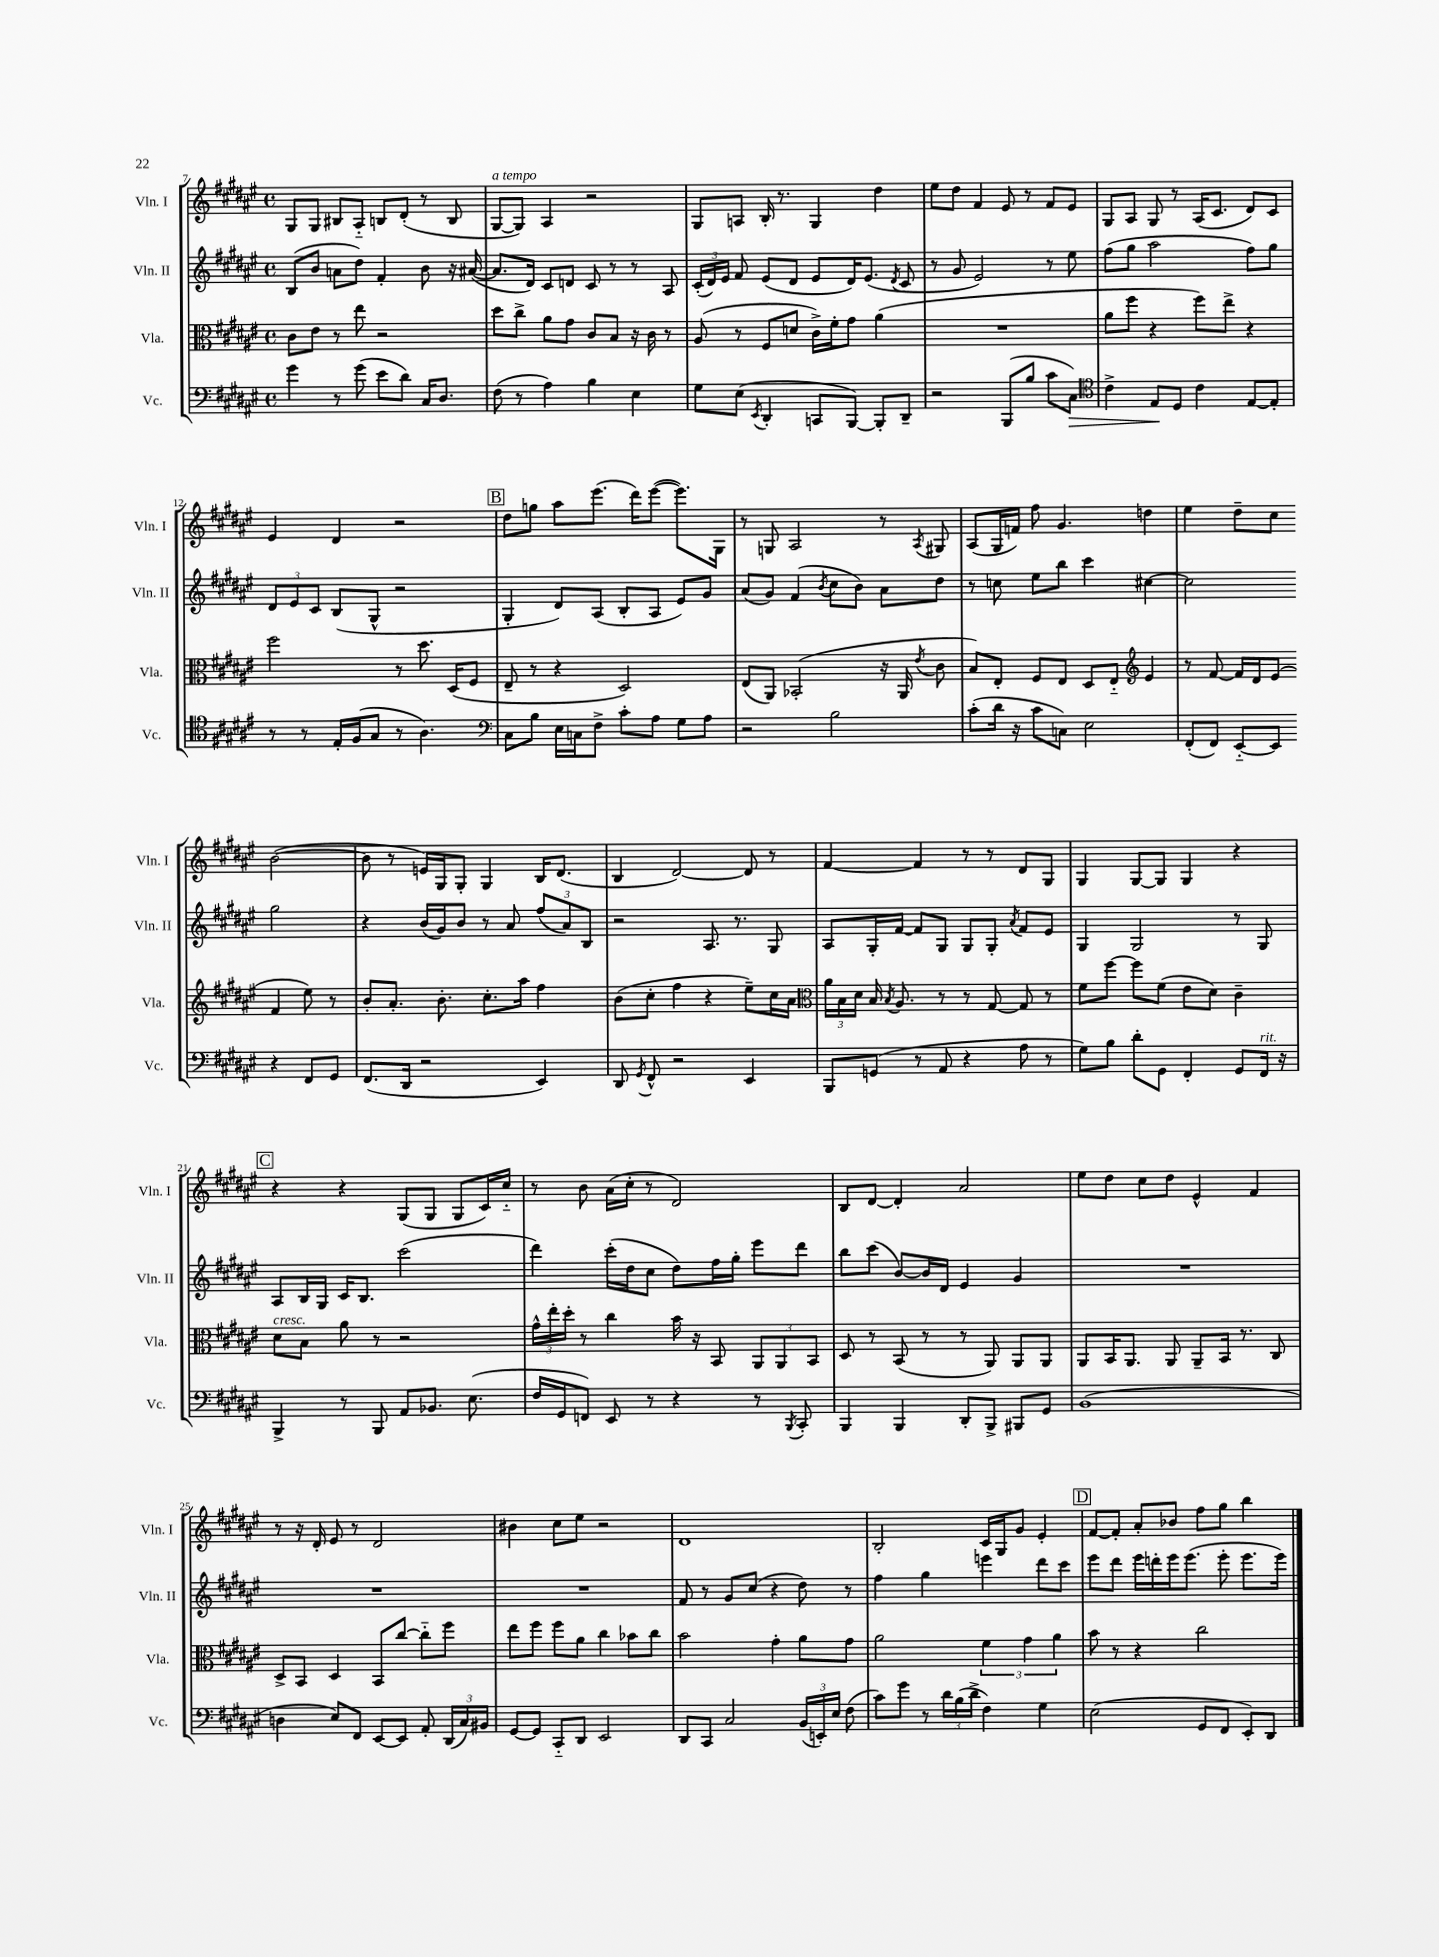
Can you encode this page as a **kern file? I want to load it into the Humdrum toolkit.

**kern	**dynam	**kern	**kern	**kern
*part4	*part4	*part3	*part2	*part1
*staff4	*staff4	*staff3	*staff2	*staff1
*I"Vc.	*	*I"Vla.	*I"Vln. II	*I"Vln. I
*I'Vc.	*	*I'Vla.	*I'Vln. II	*I'Vln. I
*clefF4	*	*clefC3	*clefG2	*clefG2
*k[f#c#g#d#a#e#]	*	*k[f#c#g#d#a#e#]	*k[f#c#g#d#a#e#]	*k[f#c#g#d#a#e#]
*M4/4	*	*M4/4	*M4/4	*M4/4
*met(c)	*	*met(c)	*met(c)	*met(c)
=7	=7	=7	=7	=7
4g#\	.	8c#\L	(8B/L	8G#/L
.	.	8e#\J	8b/J	8G#/J
8r	.	8r	8an\L	8B#X/L
(8g#\	.	8ee#\	8dd#\J)	8A#/J
8e#\L	.	2r	4f#'/	8Bn/L
8d#\J)	.	.	.	(8d#'/J
16C#/KL	.	.	8b\	8r
8.D#/J	.	.	.	.
.	.	.	16r	8B/
.	.	.	([16a#X/	.
=8	=8	=8	=8	=8
!	!	!	!	!LO:TX:a:i:t=a tempo
(8F#\	.	8dd#\L	8.a#/L]	[8G#/L
8r	.	8cc#^\J	.	8G#/J])
.	.	.	16d#/Jk)	.
4A#\)	.	8a#\L	8c#/L	4A#/
.	.	8g#\J	8dn/J	.
4B\	.	8c#/L	8c#/	2r
.	.	8B/J	8r	.
4E#\	.	16r	8r	.
.	.	16c#\	.	.
.	.	8r	8A#/	.
=9	=9	=9	=9	=9
8G#\L	.	(8A#/	(24c#'/LL	8G#/L
.	.	.	24d#/)	.
.	.	.	24e#/JJ	.
(8E#\J	.	8r	8f#/	8An/J
8qEE#/	.	.	.	.
4DD#'/	.	8F#/L	(8e#/L	16B'/
.	.	.	.	8.r
.	.	8dn/J	8d#/J	.
8CCn/L	.	16c#^\LL)	8e#/L	4G#/
.	.	16f#'\J	.	.
[8BBB/J)	.	8g#\J	16d#/K)	.
.	.	.	(8.e#/J	.
8BBB'/L]	.	(4a#\	.	4dd#\
.	.	.	8qd#/	.
8DD#~/J	.	.	8c#/	.
=10	=10	=10	=10	=10
2r	.	1r	8r	8ee#\L
.	.	.	8g#/	8dd#\J
.	.	.	2e#/)	4f#/
(8BBB/L	.	.	.	8e#/
8B/J	.	.	.	8r
8c#\L	.	.	8r	8f#/L
!	!LO:HP:b	!	!	!
8C#\J)	>	.	8ee#\	8e#/J
=11	=11	=11	=11	=11
*clefC4	*	*	*	*
4c#^\	.	8a#\L	(8ff#\L	8G#/L
.	.	8ff#\J	8gg#\J	8A#/J
8E#/L	.	4r	2aa#\	8G#/
8D#/J	]	.	.	8r
4c#\	.	8ff#\L)	.	(16A#/KL
.	.	.	.	8.c#/J
.	.	8ee#^\J	.	.
[8E#/L	.	4r	8ff#\L)	8d#/L)
8E#'/J]	.	.	8gg#\J	8c#/J
!!LO:LB:g=z
=12	=12	=12	=12	=12
8r	.	2ff#\	12d#/L	4e#/
.	.	.	12e#/	.
8r	.	.	.	.
.	.	.	12c#/J	.
16E#'/LL	.	.	(8B/L	4d#/
(16F#/J	.	.	.	.
8G#/J	.	.	8G#^^/J	.
8r	.	8r	2r	2r
4.A#\)	.	8.dd#\	.	.
.	.	(16D#/KL	.	.
.	.	8F#/J	.	.
!!LO:REH:place=s1:t=B
=13	=13	=13	=13	=13
*clefF4	*	*	*	*
8C#\L	.	8E#~/	4G#'/	8dd#\L
8B\J	.	8r	.	8ggn\J
16E#\LL	.	4r	8d#/L)	8aa#\L
16Cn\J	.	.	.	.
8F#^\J	.	.	(8A#/J	(8.eee#\J
8c#'\L	.	2D#/)	8B'/L	.
.	.	.	.	16ddd#\KL)
8A#\J	.	.	8A#/J	([8eee#\J
8G#\L	.	.	8e#/L)	8.eee#\L])
8A#\J	.	.	8g#/J	.
.	.	.	.	16G#\Jk
=14	=14	=14	=14	=14
2r	.	(8E#/L	(8a#/L	8r
.	.	8AA#/J)	8g#/J)	8Gn/
.	.	(2BB-X'/	(4f#/	2A#/
.	.	.	8qb/	.
2B\	.	.	8cc#\L	.
.	.	.	8b\J)	.
.	.	16r	8a#\L	8r
.	.	16AA#/	.	.
.	.	8qe#/	.	8qA#/
.	.	8c#\	8dd#\J	8G#X/
=15	=15	=15	=15	=15
(8c#'\L	.	8B/L)	8r	(8A#/L
16d#\Jk	.	8E#'/J	8ccn\	16G#/L
16r	.	.	.	16fn/JJ)
8c#\L	.	8F#/L	8ee#\L	8ff#\
8Cn\J)	.	8E#/J	8bb\J	4.g#/
2E#\	.	8D#/L	4ccc#\	.
.	.	8E#/J	.	.
*	*	*clefG2	*	*
.	.	4e#/	[4cc#X\	4ddn\
=16	=16	=16	=16	=16
(8FF#'/L	.	8r	2cc#\]	4ee#\
8FF#/J)	.	[8f#/	.	.
[8EE#/L	.	16f#/LL]	.	8dd#~\L
.	.	16d#/J	.	.
8EE#/J]	.	(8e#/J	.	8cc#\J
4r	.	4f#/	2gg#\	([2b\
8FF#/L	.	8ee#\)	.	.
8GG#/J	.	8r	.	.
!!LO:LB:g=z
=17	=17	=17	=17	=17
(8.FF#/L	.	8b'/L	4r	8b\]
.	.	8.a#'/J	.	8r
16DD#/Jk	.	.	.	.
2r	.	.	(16b/LL	16en/LL)
.	.	8.b'\	16g#/J)	16G#/J
.	.	.	8b/J	8G#'/J
.	.	8.cc#'\L	8r	4G#/
.	.	.	8a#/	.
.	.	16aa#\Jk	.	.
4EE#/)	.	4ff#\	(12ff#/L	16B/KL
.	.	.	.	(8.d#/J
.	.	.	12a#/)	.
.	.	.	12B/J	.
=18	=18	=18	=18	=18
8DD#/	.	(8b\L	2r	4B/
8qGG#/	.	.	.	.
8FF#^^/	.	8cc#'\J	.	.
2r	.	4ff#\	.	[2d#/)
.	.	4r	8.A#/	.
.	.	.	8.r	.
4EE#/	.	8ee#~\L)	.	8d#/]
.	.	16cc#\L	8G#/	8r
.	.	16a#\JJ	.	.
=19	=19	=19	=19	=19
*	*	*clefC3	*	*
8BBB/L	.	24a#\LL	8A#/L	[4f#/
.	.	24B\	.	.
.	.	24d#\JJ	.	.
(8GGn/J	.	16B/	16G#'/L	.
.	.	8qB/	.	.
.	.	8.A#/	[16f#/JJ	.
8r	.	.	8f#/L]	4f#/]
8AA#/	.	8r	8G#/J	.
4r	.	8r	8G#/L	8r
.	.	[8G#/	8G#'/J	8r
.	.	.	8qa#/	.
8A#\	.	8G#/]	8f#/L	8d#/L
8r	.	8r	8e#/J	8G#/J
=20	=20	=20	=20	=20
8G#\L)	.	8f#\L	4G#/	4G#/
8B\J	.	[8ff#\J	.	.
8d#'\L	.	8ff#\L]	2G#/	[8G#/L
8GG#\J	.	(8f#\J	.	8G#/J]
4FF#'/	.	8e#\L	.	4G#/
.	.	8d#\J)	.	.
8GG#/L	.	4c#~\	8r	4r
!LO:TX:a:i:t=rit.	!	!	!	!
16FF#/Jk	.	.	8G#/	.
16r	.	.	.	.
!!LO:LB:g=z
!!LO:REH:place=s1:t=C
=21	=21	=21	=21	=21
!	!	!LO:TX:a:i:t=cresc.	!	!
4BBB^/	.	8d#\L	8A#/L	4r
.	.	8B\J	16B/L	.
.	.	.	16G#/JJ	.
8r	.	8a#\	16c#/KL	4r
.	.	.	8.B/J	.
8BBB/	.	8r	.	.
8AA#/L	.	2r	(2ccc#\	(8G#/L
8.BB-X/J	.	.	.	8G#/J
.	.	.	.	8G#/L
(8.E#\	.	.	.	.
.	.	.	.	16c#/L)
.	.	.	.	16cc#/JJ
=22	=22	=22	=22	=22
16F#/LL	.	24g#^^\LL	4ddd#\)	8r
.	.	24ee#'\	.	.
16GG#/J	.	.	.	.
.	.	24dd#'\JJ	.	.
8FFn/J)	.	8r	.	8b\
8EE#/	.	4cc#\	(16ccc#'\LL	(16a#\LL
.	.	.	16dd#\J	16cc#'\JJ
8r	.	.	8cc#\J	8r
4r	.	16b\	8dd#\L)	2d#/)
.	.	16r	.	.
.	.	8BB/	16ff#\L	.
.	.	.	16gg#'\JJ	.
8r	.	12AA#/L	8eee#\L	.
.	.	12AA#/	.	.
8qBBB/	.	.	.	.
8CC#'/	.	.	8ddd#\J	.
.	.	12BB/J	.	.
=23	=23	=23	=23	=23
4BBB/	.	8D#/	8bb\L	8B/L
.	.	8r	(8ccc#\J	[8d#/J
4BBB/	.	(8BB/	[8b/L)	4d#'/]
.	.	8r	16b/L]	.
.	.	.	16d#/JJ	.
8DD#'/L	.	8r	4e#/	2a#/
8BBB^/J	.	8AA#/)	.	.
8BBB#X/L	.	8AA#/L	4g#/	.
8GG#/J	.	8AA#/J	.	.
=24	=24	=24	=24	=24
(1BB	.	8AA#/L	1r	8ee#\L
.	.	16BB/K	.	8dd#\J
.	.	8.AA#/J	.	.
.	.	.	.	8cc#\L
.	.	8AA#/	.	8dd#\J
.	.	8AA#~/L	.	4e#^^/
.	.	16BB/Jk	.	.
.	.	8.r	.	.
.	.	.	.	4f#/
.	.	8C#/	.	.
!!LO:LB:g=z
=25	=25	=25	=25	=25
4Dn\	.	8D#^/L	1r	8r
.	.	8BB/J	.	16r
.	.	.	.	16d#'/
8E#/L)	.	4D#/	.	8e#/
8FF#/J	.	.	.	8r
[8EE#/L	.	8BB/L	.	2d#/
8EE#/J]	.	[8cc#/J	.	.
8AA#'/	.	8cc#\L]	.	.
(24DD#/LL	.	8ff#\J	.	.
24C#/)	.	.	.	.
24BB#X/JJ	.	.	.	.
=26	=26	=26	=26	=26
[8GG#/L	.	8ee#\L	1r	4b#X\
8GG#/J]	.	8ff#\J	.	.
8CC#/L	.	8ff#\L	.	8cc#\L
8DD#/J	.	8a#\J	.	8ee#\J
2EE#/	.	4cc#\	.	2r
.	.	8b-X\L	.	.
.	.	8cc#\J	.	.
=27	=27	=27	=27	=27
8DD#/L	.	2b\	8f#/	1d#
8CC#/J	.	.	8r	.
2C#/	.	.	8g#/L	.
.	.	.	(8cc#/J	.
.	.	4g#'\	4r	.
(24BB/LL	.	8a#\L	8dd#\)	.
24EEn'/)	.	.	.	.
24E#/JJ	.	.	.	.
(8F#\	.	8g#\J	8r	.
=28	=28	=28	=28	=28
8c#\L)	.	2a#\	4ff#\	2B'/
8g#\J	.	.	.	.
8r	.	.	4gg#\	.
24d#\LL	.	.	.	.
(24B\	.	.	.	.
24d#^\JJ	.	.	.	.
4F#\)	.	6f#\	4eeen\	16c#/LL
.	.	.	.	16G#/J
.	.	.	.	8g#/J
.	.	6g#\	.	.
4G#\	.	.	8ddd#\L	4e#'/
.	.	6a#\	.	.
.	.	.	8ccc#\J	.
!!LO:REH:place=s1:t=D
=29	=29	=29	=29	=29
(2E#\	.	8b\	8eee#\L	[8f#/L
.	.	8r	8ddd#\J	8f#'/J]
.	.	4r	16eee#\LL	8a#'/L
.	.	.	16dddn'\	.
.	.	.	16eee#\J	8b-X/J
.	.	.	(8.eee#\J	.
8GG#/L	.	2cc#\	.	8ff#\L
8FF#/J	.	.	8eee#'\	8gg#\J
8EE#'/L)	.	.	8.eee#\L	4bb\
8DD#/J	.	.	.	.
.	.	.	16eee#\Jk)	.
==	==	==	==	==
*-	*-	*-	*-	*-
